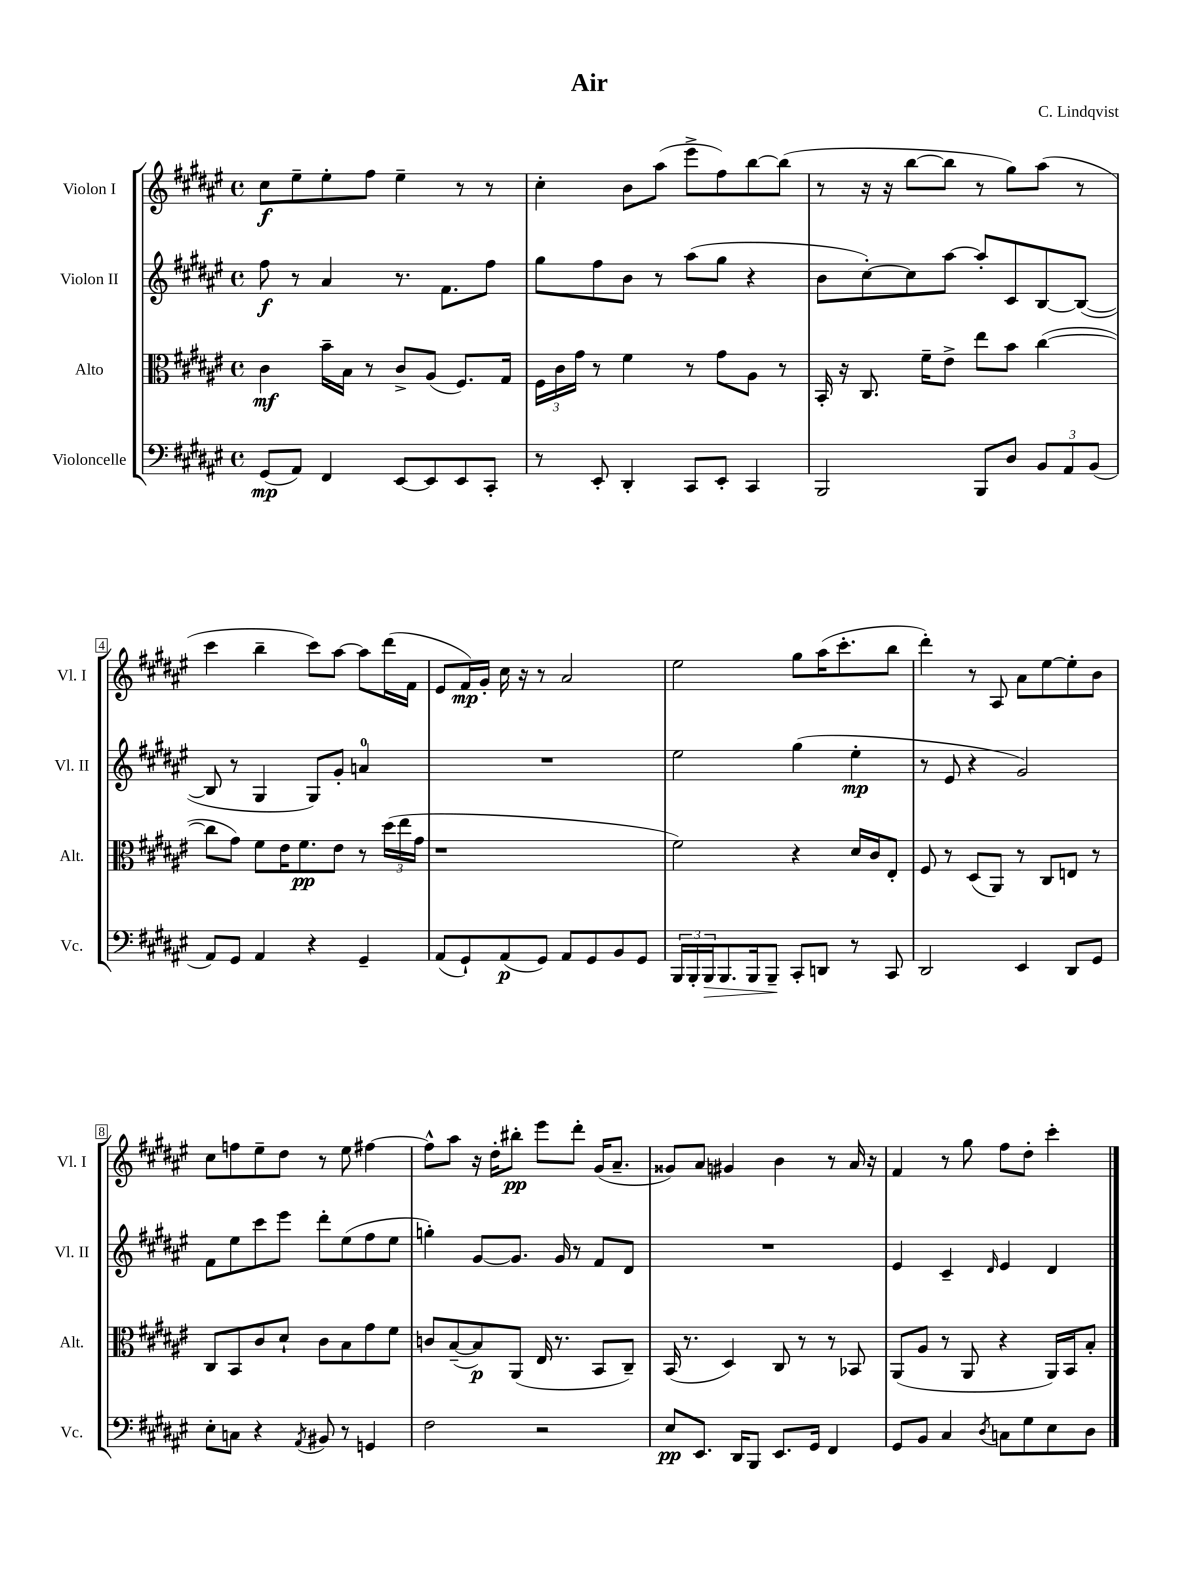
\header { title = "Air" composer = "C. Lindqvist" }
<<
\new StaffGroup <<
\new Staff = "s0" \with { instrumentName = "Violon I" shortInstrumentName = "Vl. I" } {
    \clef treble \key fis \major \defaultTimeSignature \time 4/4
    cis''8\f eis''8-- eis''8-. fis''8 eis''4-- r8 r8 |
    cis''4-. b'8 ais''8( eis'''8-> fis''8) b''8~ b''8( |
    r8 r16 r16 b''8~ b''8 r8 gis''8) ais''8( r8 |
    cis'''4 b''4-- cis'''8) ais''8~ ais''8 dis'''16( fis'16 |
    eis'8 fis'16\mp) gis'16-. cis''16 r16 r8 ais'2 |
    eis''2 gis''8 ais''16( cis'''8.-. b''8 |
    dis'''4-.) r8 ais8 ais'8 eis''8~ eis''8-. b'8 |
    cis''8 f''8 eis''8-- dis''8 r8 eis''8 fis''4~ |
    fis''8-^ ais''8 r16 dis''16-. bis''8-.\pp eis'''8 dis'''8-. gis'16( ais'8.-- |
    gisis'8) ais'8 gis'4 b'4 r8 ais'16 r16 |
    fis'4 r8 gis''8 fis''8 dis''8-. cis'''4-. \bar "|." |
}
\new Staff = "s1" \with { instrumentName = "Violon II" shortInstrumentName = "Vl. II" } {
    \clef treble \key fis \major \defaultTimeSignature \time 4/4
    fis''8\f r8 ais'4 r8. fis'8. fis''8 |
    gis''8 fis''8 b'8 r8 ais''8( gis''8 r4 |
    b'8 cis''8~-.) cis''8 ais''8~ ais''8-. cis'8 b8~ b8~( |
    b8 r8 gis4 gis8) gis'8-. a'4-0 |
    R1 |
    eis''2 gis''4( eis''4-.\mp |
    r8 eis'8 r4 gis'2) |
    fis'8 eis''8 cis'''8 eis'''8 dis'''8-. eis''8( fis''8 eis''8 |
    g''4-.) gis'8~ gis'8. gis'16 r8 fis'8 dis'8 |
    R1 |
    eis'4 cis'4-- \grace { dis'16 } eis'4 dis'4 \bar "|." |
}
\new Staff = "s2" \with { instrumentName = "Alto" shortInstrumentName = "Alt." } {
    \clef alto \key fis \major \defaultTimeSignature \time 4/4
    cis'4\mf b'16-- b16 r8 cis'8-> ais8( fis8.) gis16 |
    \tuplet 3/2 { fis16 cis'16 gis'16 } r8 fis'4 r8 gis'8 ais8 r8 |
    b,16-. r16 cis8. fis'16-- eis'8-> eis''8 b'8 cis''4~( |
    cis''8 gis'8) fis'8 eis'16 fis'8.\pp eis'8 r8 \tuplet 3/2 { dis''16( eis''16 gis'16 } |
    r1 |
    fis'2) r4 dis'16 cis'16 eis8-. |
    fis8 r8 dis8( ais,8) r8 cis8 e8 r8 |
    cis8 b,8 cis'8 dis'8-! cis'8 b8 gis'8 fis'8 |
    c'8 b8~--( b8\p) ais,8( eis16 r8. b,8 cis8--) |
    b,16( r8. dis4) cis8 r8 r8 bes,8 |
    ais,8( ais8 r8 ais,8 r4 ais,16) b,16 b8-. \bar "|." |
}
\new Staff = "s3" \with { instrumentName = "Violoncelle" shortInstrumentName = "Vc." } {
    \clef bass \key fis \major \defaultTimeSignature \time 4/4
    gis,8\mp( ais,8) fis,4 eis,8~ eis,8 eis,8 cis,8-. |
    r8 eis,8-. dis,4-. cis,8 eis,8-. cis,4 |
    b,,2 b,,8 dis8 \tuplet 3/2 { b,8 ais,8 b,8( } |
    ais,8) gis,8 ais,4 r4 gis,4-- |
    ais,8( gis,8-!) ais,8\p( gis,8) ais,8 gis,8 b,8 gis,8 |
    \tuplet 3/2 { b,,16 b,,16-. b,,16\> } b,,8. b,,16 b,,8--\! cis,8-. d,8 r8 cis,8 |
    dis,2 eis,4 dis,8 gis,8 |
    eis8-. c8 r4 \acciaccatura { ais,8 } bis,8 r8 g,4 |
    fis2 r2 |
    eis8\pp eis,8. dis,16 b,,8 eis,8. gis,16 fis,4 |
    gis,8 b,8 cis4 \acciaccatura { dis8 } c8 gis8 eis8 dis8 \bar "|." |
}
>>
>>
\layout { \context { \Score \override BarNumber.stencil = #(make-stencil-boxer 0.1 0.3 ly:text-interface::print) } }
